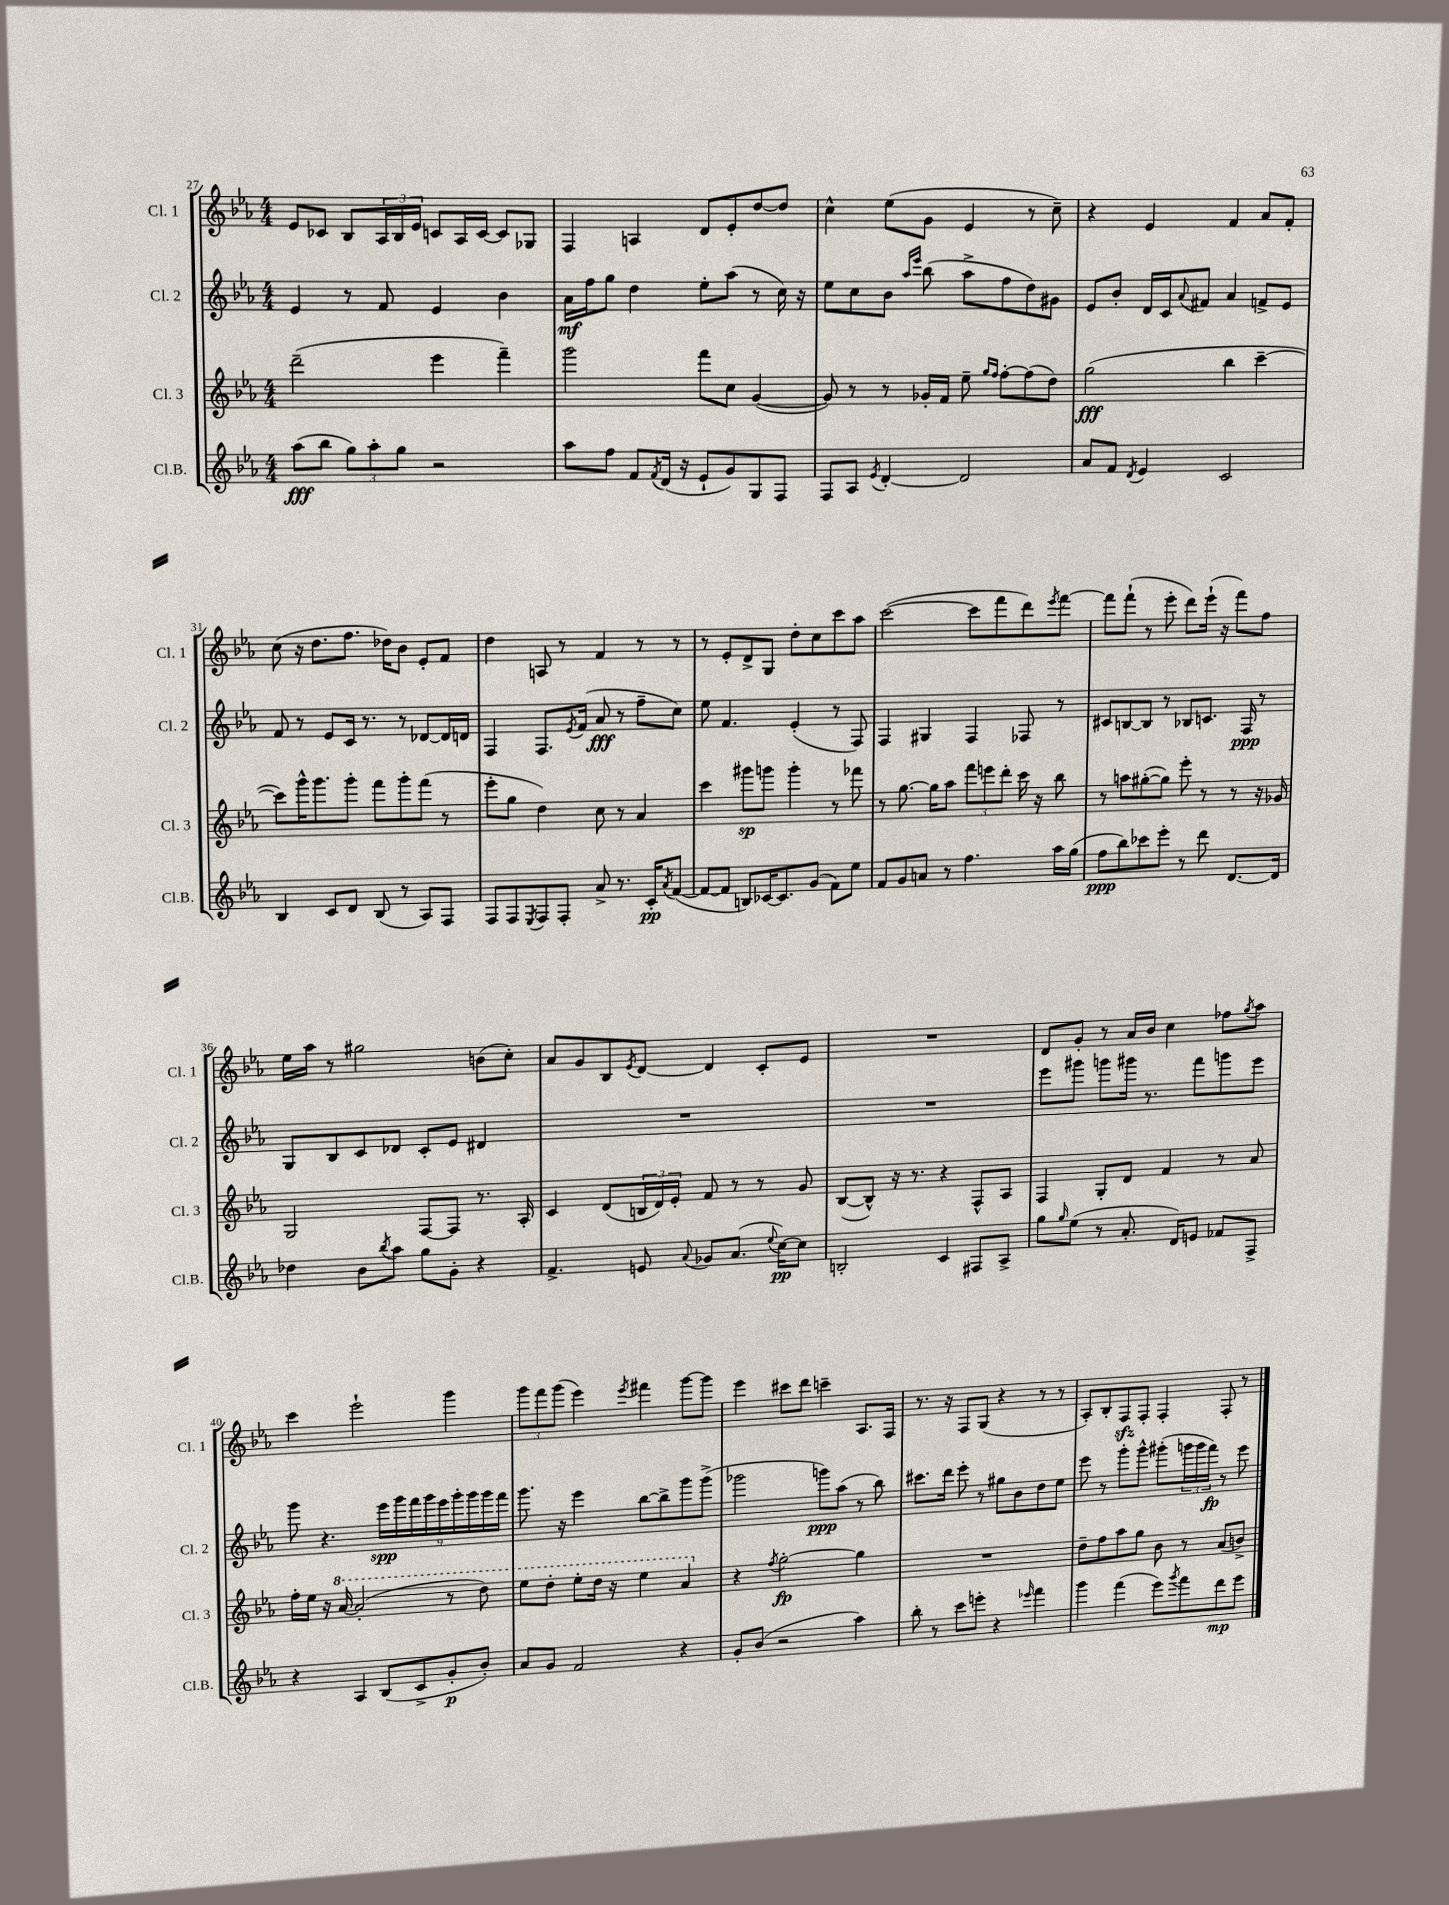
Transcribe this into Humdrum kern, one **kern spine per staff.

**kern	**dynam	**kern	**dynam	**kern	**dynam	**kern
*part4	*part4	*part3	*part3	*part2	*part2	*part1
*staff4	*staff4	*staff3	*staff3	*staff2	*staff2	*staff1
*I"Cl.B.	*	*I"Cl. 3	*	*I"Cl. 2	*	*I"Cl. 1
*I'Cl.B.	*	*I'Cl. 3	*	*I'Cl. 2	*	*I'Cl. 1
*clefG2	*	*clefG2	*	*clefG2	*	*clefG2
*k[b-e-a-]	*	*k[b-e-a-]	*	*k[b-e-a-]	*	*k[b-e-a-]
*M4/4	*	*M4/4	*	*M4/4	*	*M4/4
=27	=27	=27	=27	=27	=27	=27
(8aa-\L	fff	(2ddd~\	.	4e-/	.	8e-/L
8bb-\J	.	.	.	.	.	8c-X/J
12gg\L)	.	.	.	8r	.	8B-/L
12aa-'\	.	.	.	.	.	.
.	.	.	.	8f/	.	24A-/L
12gg\J	.	.	.	.	.	24B-/
.	.	.	.	.	.	24e-/JJ
2r	.	4eee-\	.	4e-/	.	8cn/L
.	.	.	.	.	.	16A-/L
.	.	.	.	.	.	[16c/JJ
.	.	4fff~\)	.	4b-\	.	8c/L]
.	.	.	.	.	.	8G-X/J
=28	=28	=28	=28	=28	=28	=28
8aa-\L	.	2ggg\	.	16a-\LL	mf	4F/
.	.	.	.	16ff\J	.	.
8ff\J	.	.	.	8gg\J	.	.
8f/L	.	.	.	4dd\	.	4An/
8qf/	.	.	.	.	.	.
(16d/Jk	.	.	.	.	.	.
16r	.	.	.	.	.	.
8e-`/L	.	8fff\L	.	8ee-'\L	.	8d/L
8g/)	.	8cc\J	.	(8aa-\J	.	8e-'/
8G/	.	([4g/	.	8r	.	[8dd/
8F/J	.	.	.	16cc\)	.	8dd/J]
.	.	.	.	16r	.	.
=29	=29	=29	=29	=29	=29	=29
8F/L	.	8g/])	.	8ee-\L	.	4cc^^\
8A-/J	.	8r	.	8cc\	.	.
8qe-/	.	.	.	.	.	.
[4d'/	.	8r	.	8b-\J	.	(8ee-\L
.	.	.	.	16qqaa-/LL	.	.
.	.	.	.	16qqeee-/JJ	.	.
.	.	16g-X'/LL	.	(8bb-\	.	8g\J
.	.	16f/JJ	.	.	.	.
2d/]	.	8ee-~\	.	8aa-^\L	.	4e-/
.	.	16qqgg/LL	.	.	.	.
.	.	16qqff/JJ	.	.	.	.
.	.	[8ff'\L	.	8ff\	.	.
.	.	(8ff\]	.	8dd\)	.	8r
.	.	8dd\J)	.	8g#X\J	.	8cc~\)
=30	=30	=30	=30	=30	=30	=30
8a-/L	.	(2gg\	fff	8e-/L	.	4r
8f/J	.	.	.	8b-'/J	.	.
8qd/	.	.	.	.	.	.
4e-/	.	.	.	16d/LL	.	4e-/
.	.	.	.	16c/J	.	.
.	.	.	.	8qqa-/	.	.
.	.	.	.	8f#X/J	.	.
2c/	.	4bb-\	.	4a-/	.	4f/
.	.	[4ccc~\	.	8fn^/L	.	8a-/L
.	.	.	.	8e-/J	.	8f'/J
!!LO:LB:g=z
=31	=31	=31	=31	=31	=31	=31
4B-/	.	8ccc\L])	.	8f/	.	(8cc\
.	.	16ggg^^\K	.	8r	.	16r
.	.	8.ggg\	.	.	.	8.dd\L
8c/L	.	.	.	8e-/L	.	.
8d/J	.	8ggg'\J	.	16c/Jk	.	8.ff\J
.	.	.	.	8.r	.	.
(8B-/	.	8fff\L	.	.	.	.
.	.	.	.	.	.	16dd-X\KL)
8r	.	8ggg'\	.	8r	.	8b-\J
8A-/L)	.	(8fff\J	.	[8d-X/L	.	8e-'/L
8F/J	.	8r	.	16d-/L]	.	8f/J
.	.	.	.	16dn/JJ	.	.
=32	=32	=32	=32	=32	=32	=32
8F/L	.	8eee-'\L	.	4F/	.	4dd\
8F/	.	8gg\J	.	.	.	.
8qE-/	.	.	.	.	.	.
8F/	.	4dd\)	.	8.F/L	.	8An/
8F'/J	.	.	.	.	.	8r
.	.	.	.	8qe-/	.	.
.	.	.	.	(16f/Jk	.	.
8a-^/	.	8cc\	.	8a-/	fff	4f/
8.r	.	8r	.	8r	.	.
.	.	4a-/	.	8ff~\L	.	8r
16c'/KL	pp	.	.	.	.	.
8qa-/	.	.	.	.	.	.
([8f/J	.	.	.	8cc\J)	.	8r
=33	=33	=33	=33	=33	=33	=33
8f/L_	.	4ccc\	.	8ee-\	.	8r
8f/J]	.	.	.	4.f/	.	8e-'/L
8Bn/L)	.	8ggg#X\L	sp	.	.	8d^/
[16c-X/K	.	8gggn\J	.	.	.	8G/J
8.c-/]	.	.	.	.	.	.
.	.	4ggg'\	.	(4e-'/	.	8dd'\L
(8g/J	.	.	.	.	.	8cc\
8f\L)	.	8r	.	8r	.	8ccc\
8ee-\J	.	8fff-X\	.	8F/)	.	8aa-\J
=34	=34	=34	=34	=34	=34	=34
8f/L	.	8r	.	4F/	.	([2ccc\
8g/	.	[8.gg\	.	.	.	.
8an/J	.	.	.	4G#X/	.	.
.	.	16gg\KL]	.	.	.	.
8r	.	8aa-\J	.	.	.	.
4.ff\	.	12fff\L	.	4F/	.	8ccc\L]
.	.	12eeen\	.	.	.	.
.	.	.	.	.	.	8fff\
.	.	12ddd'\J	.	.	.	.
.	.	16ccc\	.	8F-X/	.	8ddd\)
.	.	16r	.	.	.	.
.	.	.	.	.	.	8qeee-/
16aa-\LL	.	8bb-\	.	8r	.	[8fff\J
(16gg\JJ	.	.	.	.	.	.
=35	=35	=35	=35	=35	=35	=35
8ff\L	ppp	8r	.	8c#X/L	.	8fff\L]
8bb-\)	.	8aan\L	.	[8Bn/	.	(8fff`\J
8ccc-X\	.	([8gg#X'\	.	8B/J]	.	8r
8eee-'\J	.	8gg#\J])	.	8r	.	8eee-'\
8r	.	8eee-'\	.	8B-X/L	.	8ddd\L)
8ddd\	.	8r	.	8.cn/J	.	(16eee-`\Jk
.	.	.	.	.	.	16r
[8.d/L	.	8r	.	.	.	8fff\L)
.	.	.	.	16F/	ppp	.
.	.	16r	.	8r	.	8ff\J
16d/Jk]	.	16g-X/	.	.	.	.
!!LO:LB:g=z
=36	=36	=36	=36	=36	=36	=36
4dd-X\	.	2G/	.	8G/L	.	16ee-\LL
.	.	.	.	.	.	16aa-\JJ
.	.	.	.	8B-/	.	8r
8b-\L	.	.	.	8c/	.	2gg#X\
8qbb-/	.	.	.	.	.	.
8aa-\J	.	.	.	8d-X/J	.	.
8gg\L	.	[8F/L	.	8c'/L	.	.
8g'\J	.	8F/J]	.	8e-/J	.	.
4r	.	8.r	.	4d#X/	.	(8bn\L
.	.	.	.	.	.	8cc'\J)
.	.	16A-'/	.	.	.	.
=37	=37	=37	=37	=37	=37	=37
4.f^/	.	4c/	.	1r	.	8a-/L
.	.	.	.	.	.	8g/
.	.	(8d/L	.	.	.	8B-/
.	.	.	.	.	.	8qe-/
8en/	.	24Bn/L	.	.	.	[8d/J
.	.	24d/)	.	.	.	.
.	.	24e-'/JJ	.	.	.	.
8qqa-/	.	.	.	.	.	.
8g-X/L	.	8f/	.	.	.	4d/]
(8.a-/J	.	8r	.	.	.	.
.	.	8r	.	.	.	8c'/L
8qqee-/	.	.	.	.	.	.
[16cc\KL)	pp	.	.	.	.	.
8cc\J]	.	8g/	.	.	.	8e-/J
=38	=38	=38	=38	=38	=38	=38
2Bn'/	.	([8B-/L	.	1r	.	1r
.	.	8B-^^/J])	.	.	.	.
.	.	16r	.	.	.	.
.	.	8.r	.	.	.	.
4c/	.	4r	.	.	.	.
8F#X/L	.	8F^^/L	.	.	.	.
8A-^/J	.	8A-/J	.	.	.	.
=39	=39	=39	=39	=39	=39	=39
8gg\L	.	4F/	.	8eee-\L	.	8d/L
16qqgg/	.	.	.	.	.	.
(8ee-\J	.	.	.	8ggg#X\J	.	8g'/J
8r	.	8G'/L	.	8gggn\L	.	8r
8.a-'/	.	8d/J	.	16ggg#X\Jk	.	16a-/LL
.	.	.	.	8.r	.	16b-/JJ
.	.	4f/	.	.	.	4cc\
16d/KL)	.	.	.	.	.	.
8en/J	.	.	.	8fff\L	.	.
8f-X/L	.	8r	.	8gggn\	.	8ff-X\L
.	.	.	.	.	.	8qgg/
8F^/J	.	8a-/	.	8eee-\J	.	8aa-\J
!!LO:LB:g=z
=40	=40	=40	=40	=40	=40	=40
4r	.	16ff'\LL	.	8ggg\	.	4ccc\
.	.	16ee-\JJ	.	.	.	.
.	.	16r	.	4.r	.	.
*	*	*8va	*	*	*	*
.	.	[16aa-/	.	.	.	.
4A-/	.	(2aa-'/]	.	.	.	2eee-`\
(8B-/L	.	.	.	18eee-\LL	spp	.
.	.	.	.	18ggg\	.	.
.	.	.	.	18fff\	.	.
8c^/	.	.	.	.	.	.
.	.	.	.	18ggg\	.	.
.	.	.	.	18eee-\	.	.
8g'/	p	8r	.	.	.	4ggg\
.	.	.	.	18ggg'\	.	.
.	.	.	.	18ggg\	.	.
8b-'/J)	.	8ddd\)	.	.	.	.
.	.	.	.	18ggg\	.	.
.	.	.	.	18fff\JJ	.	.
=41	=41	=41	=41	=41	=41	=41
8a-/L	.	8eee-\L	.	8.ggg\	.	12ggg\L
.	.	.	.	.	.	12fff\
8g/J	.	8ddd'\J	.	.	.	.
.	.	.	.	.	.	(12ggg\J
.	.	.	.	16r	.	.
2f/	.	8eee-'\L	.	4eee-\	.	4eee-\)
.	.	16ddd\Jk	.	.	.	.
.	.	16r	.	.	.	.
.	.	.	.	.	.	8qeee-/
.	.	4eee-\	.	[8bb-\L	.	4fff#X\
.	.	.	.	8bb-^\]	.	.
4r	.	4aa-/	.	8ggg\	.	[8ggg\L
.	.	.	.	(8ggg^\J	.	8ggg\J]
=42	=42	=42	=42	=42	=42	=42
*	*	*X8va	*	*	*	*
8g'/L	.	4r	.	2ggg-X\	.	4eee-\
(8b-/J	.	.	.	.	.	.
.	.	8qff/	.	.	.	.
2r	.	[2gg'\	fp	.	.	8ccc#X\L
.	.	.	.	.	.	8ddd\J
.	.	.	.	8gggn\L)	ppp	4cccn~\
.	.	.	.	(8aa-\J	.	.
4aa-\)	.	4gg\]	.	8r	.	8.A-/L
.	.	.	.	8bb-\)	.	.
.	.	.	.	.	.	16F/Jk
=43	=43	=43	=43	=43	=43	=43
8bb-'\	.	1r	.	8.ccc#X\L	.	8.r
8r	.	.	.	.	.	.
.	.	.	.	16ddd\Jk	.	16r
8ccc\L	.	.	.	8eee-'\	.	8F/L
8eeen'\J	.	.	.	8r	.	(8G/J
4r	.	.	.	8gg#X\L	.	4r
.	.	.	.	8b-\	.	.
16qqeee-X/	.	.	.	.	.	.
4fff\	.	.	.	8dd\	.	8r
.	.	.	.	8ee-\J	.	8r
=44	=44	=44	=44	=44	=44	=44
4ggg\	.	8dd~\L	.	8eee-\	.	8A-'/L)
.	.	8ff\	.	8r	.	8B-'/
(4fff\	.	8aa-\	.	8ggg'\L	.	8Fzz/
.	.	8gg\J	.	8ggg^^\J	.	8F'/J
8eee-\L)	.	8b-\	.	(8ggg#X'\L	.	4F'/
8qggg/	.	.	.	.	.	.
8fff\	.	8r	.	24gggn\L	.	.
.	.	.	.	24ggg\	.	.
.	.	.	.	24fff\JJ)	fp	.
8ddd\	mp	(8a-/L	.	8r	.	8F'/
8eee-\J	.	8bn^/J)	.	8eee-\	.	8r
==	==	==	==	==	==	==
*-	*-	*-	*-	*-	*-	*-
